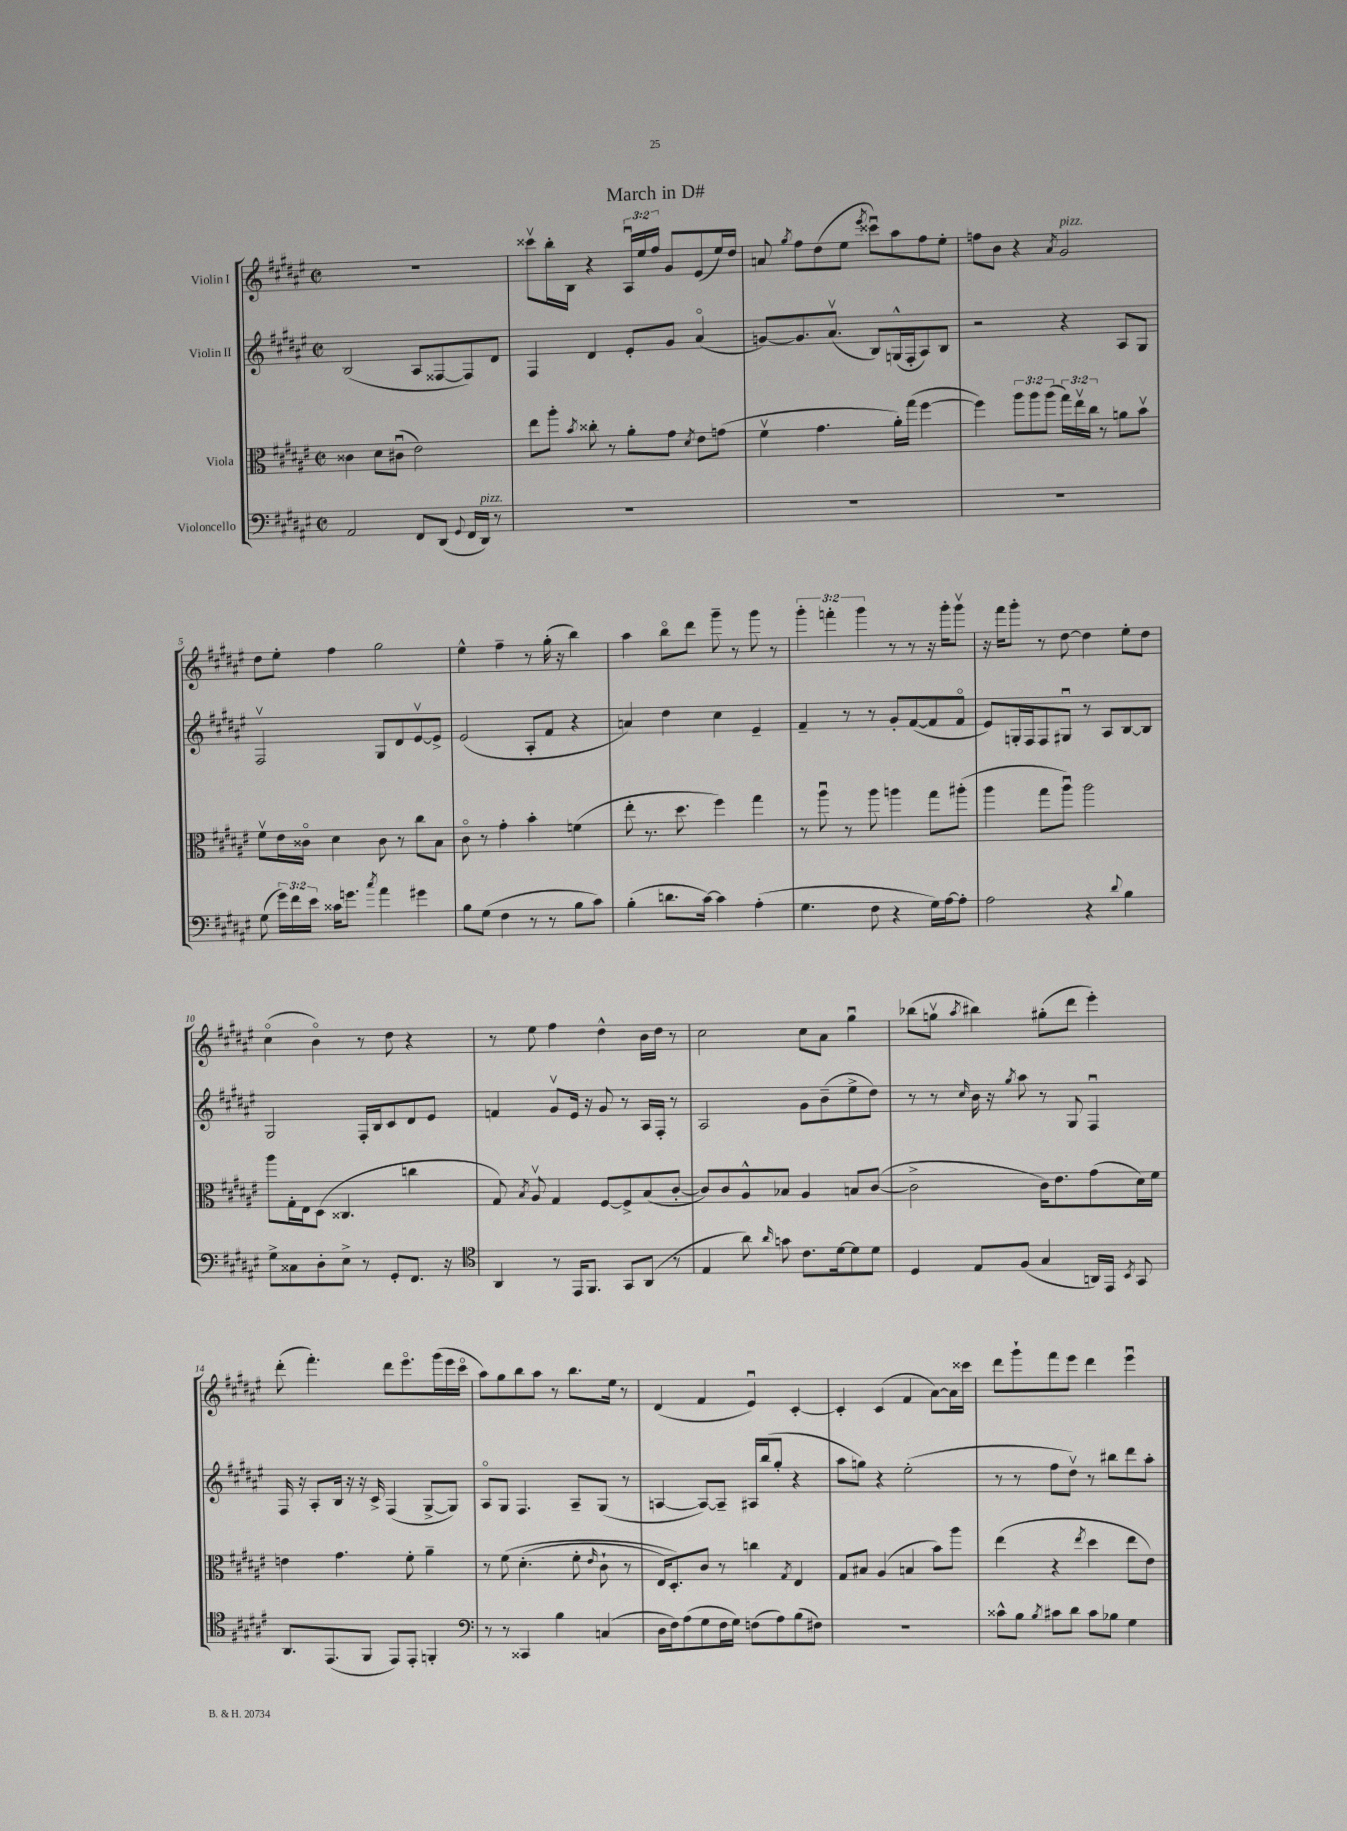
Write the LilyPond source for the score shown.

\header { title = "March in D#" }
<<
\new StaffGroup <<
\new Staff = "s0" \with { instrumentName = "Violin I" } {
    \clef treble \key fis \major \defaultTimeSignature \time 2/2 \override Staff.TupletNumber.text = #tuplet-number::calc-fraction-text
    \autoBeamOff R1 |
    cisis'''8[\upbow b''16-. b16] r4 \tuplet 3/2 { ais16[\downbow eis''16 fis''16] } gis'8[ eis'8( eis''16) dis''16] |
    a'8 \acciaccatura { gis''8 } fis''8[ dis''8( eis''8] \acciaccatura { eis'''8 } cisis'''8[\downbow) ais''8 fis''8 eis''8]-. |
    f''8[ b'8] r4 \acciaccatura { ais'8 } gis'2^\markup { \italic "pizz." } |
    dis''8[ eis''8]-. fis''4 gis''2 |
    eis''4-^ fis''4-- r8 gis''16-.( r16 b''4) |
    ais''4 b''8[\flageolet dis'''8] gis'''8-- r8 gis'''8 r8 |
    \tuplet 3/2 { gis'''4-. f'''4-. gis'''4 } r8 r8 r16 gis'''16[-. gis'''8]\upbow |
    r16 fis'''16[ gis'''8]-. r8 dis''8~ dis''4 eis''8[-. dis''8] |
    cis''4\flageolet( b'4\flageolet) r8 dis''8 r4 |
    r8 eis''8 fis''4 dis''4-^ b'16[ dis''16] r8 |
    cis''2 cis''8[ ais'8] gis''4\downbow |
    bes''8[( g''8]\upbow \acciaccatura { ais''8 } bis''4) gis''8[-.( dis'''8] eis'''4-.) |
    dis'''8-.( fis'''4.-.) dis'''8[ eis'''8.\flageolet gis'''16( eis'''16 cis'''16]\flageolet |
    ais''8[) gis''8 b''8 ais''8] r8 b''8.[ eis''16] r8 |
    dis'4( fis'4 eis'4\downbow) cis'4~-. |
    cis'4-. cis'4( fis'4 ais'8[~) ais'16 cisis'''16] |
    dis'''8[ gis'''8-! fis'''8 eis'''8] dis'''4 eis'''4\downbow \bar "|." |
}
\new Staff = "s1" \with { instrumentName = "Violin II" } {
    \clef treble \key fis \major \defaultTimeSignature \time 2/2
    \autoBeamOff b2( ais8[ fisis8~ fisis8) dis'8] |
    fis4 dis'4 eis'8[-. gis'8] ais'4\flageolet( |
    g'8[~) g'8. ais'8.]\upbow( b8[) g16-^( fis16-. ais8) b8] |
    r2 r4 ais8[ gis8] |
    fis2\upbow gis8[ dis'8 eis'8~\upbow eis'8]-> |
    eis'2( ais8[-. fis'8] r4 |
    a'4) dis''4 cis''4 eis'4-- |
    fis'4-- r8 r8 gis'8[-. fis'8~( fis'8 fis'8]\flageolet |
    eis'8[) g16-. fis16 fis8 gis8]\downbow r8 ais8[ b8~ b8] |
    gis2 fis16[-. b16 cis'8 dis'8 eis'8] |
    f'4 gis'8[\upbow eis'16] r16 gis'8 r8 ais16[ fis16]-. r8 |
    ais2 gis'8[ b'8--( eis''8-> dis''8]) |
    r8 r8 \grace { cis''16 } b'16 r16 \acciaccatura { gis''8 } ais''8 r8 gis8 fis4\downbow |
    fis16 r16 ais8[-. b16] r16 r16 cis'16-> fis4( gis8[~-> gis8]) |
    ais8[\flageolet gis8] fis4. ais8[-- gis8]( r8 |
    a4~ a8[~) a8]-- ais16[ b''16( gis''8]-. r4 |
    ais''8[ g''8]) r4 eis''2-.( |
    r8 r8 fis''8[ dis''8]\upbow) r8 bis''8[ dis'''8 ais''8]-. \bar "|." |
}
\new Staff = "s2" \with { instrumentName = "Viola" } {
    \clef alto \key fis \major \defaultTimeSignature \time 2/2 \override Staff.TupletNumber.text = #tuplet-number::calc-fraction-text
    \autoBeamOff cisis'4 dis'8[ cis'8]\downbow( eis'2) |
    eis''8[ ais''8]-. \acciaccatura { b'8 } cisis''8-. r8 ais'8[-. gis'8] \acciaccatura { dis'8 } eis'8[ g'8]( |
    fis'4\upbow gis'4. ais'16[-.) gis''16]( fis''4~ |
    fis''4) \tuplet 3/2 { ais''8[ ais''8 ais''8]( } \tuplet 3/2 { gis''16[) eis''16\upbow cis''16] } r8 a'8[ b'8]\upbow |
    fis'8[\upbow eis'16 cisis'16]\flageolet dis'4 cisis'8 r8 cis''8[ b8] |
    cis'8\flageolet r8 gis'4-. b'4-. f'4( |
    eis''8-. r8. dis''8. fis''4) gis''4 |
    r8 ais''8\downbow r8 ais''8 a''4 gis''8[ ais''8]-.( |
    ais''4 gis''8[ ais''8]\downbow) ais''2 |
    ais''8[ gis16-. eis16 dis8]( cisis4. c''4 |
    gis8) \acciaccatura { b8 } ais8\upbow gis4 fis8[~ fis8-> b8( cis'8]~-. |
    cis'8[) cis'8 ais8-^ bes8] ais4 b8[ cis'8]~( |
    cis'2-> cis'16[) eis'8. gis'8( dis'16) fis'16] |
    e'4 gis'4. fis'8-. ais'4-- |
    r8 fis'8\( dis'4.-.( fis'8-. \grace { eis'16 } cis'8-! r8 |
    eis16[) dis8.-.\) cis'8] r8 c''4 \acciaccatura { gis8 } eis4 |
    gis8[ bis8] ais4( b4 b'8[) ais''8] |
    eis''4( r4 \acciaccatura { eis''8 } dis''4 eis''8[ eis'8]) \bar "|." |
}
\new Staff = "s3" \with { instrumentName = "Violoncello" } {
    \clef bass \key fis \major \defaultTimeSignature \time 2/2 \override Staff.TupletNumber.text = #tuplet-number::calc-fraction-text
    \autoBeamOff ais,2 fis,8[ dis,8]( \appoggiatura { gis,8 } fis,16[ dis,16]^\markup { \italic "pizz." }) r8 |
    R1 |
    R1 |
    R1 |
    gis8( \tuplet 3/2 { gis'16[) fis'16 eis'16] } cisis'16[ g'8.] \acciaccatura { cis''8 } ais'4 gis'4 |
    b8[ gis8]( fis4 r8 r8 b8[ cis'8]) |
    b4-.( d'8.[ cis'16]~) cis'4 ais4-.( |
    gis4. fis8 r4 gis16[) ais16~ ais8]-. |
    ais2 r4 \appoggiatura { dis'8 } b4 |
    gis8[-> cisis8 dis8-. eis8]-> r8 gis,8[-. fis,8.] r16 |
    \clef tenor ais,4 r8 eis,16[ fis,8.] gis,8[ ais,8]( r8 |
    eis4 ais'8) \grace { ais'16 } g'8 cis'8.[ dis'16~ dis'8 dis'8] |
    dis4 eis8[ fis8]( gis4 a,16[) eis,16] \acciaccatura { b,8 } gis,8 |
    ais,8.[ eis,8.( fis,8] eis,8[) eis,8]-. f,4-. |
    \clef bass r8 r8 cisis,4 b4 c4( |
    dis16[ fis16) ais8( gis8 fis16 gis16]) f8[( ais8) b8( fis8]) |
    R1 |
    cisis'8[-^ b8] \acciaccatura { b8 } cis'8[ dis'8] cis'8[ bes8] gis4 \bar "|." |
}
>>
>>
